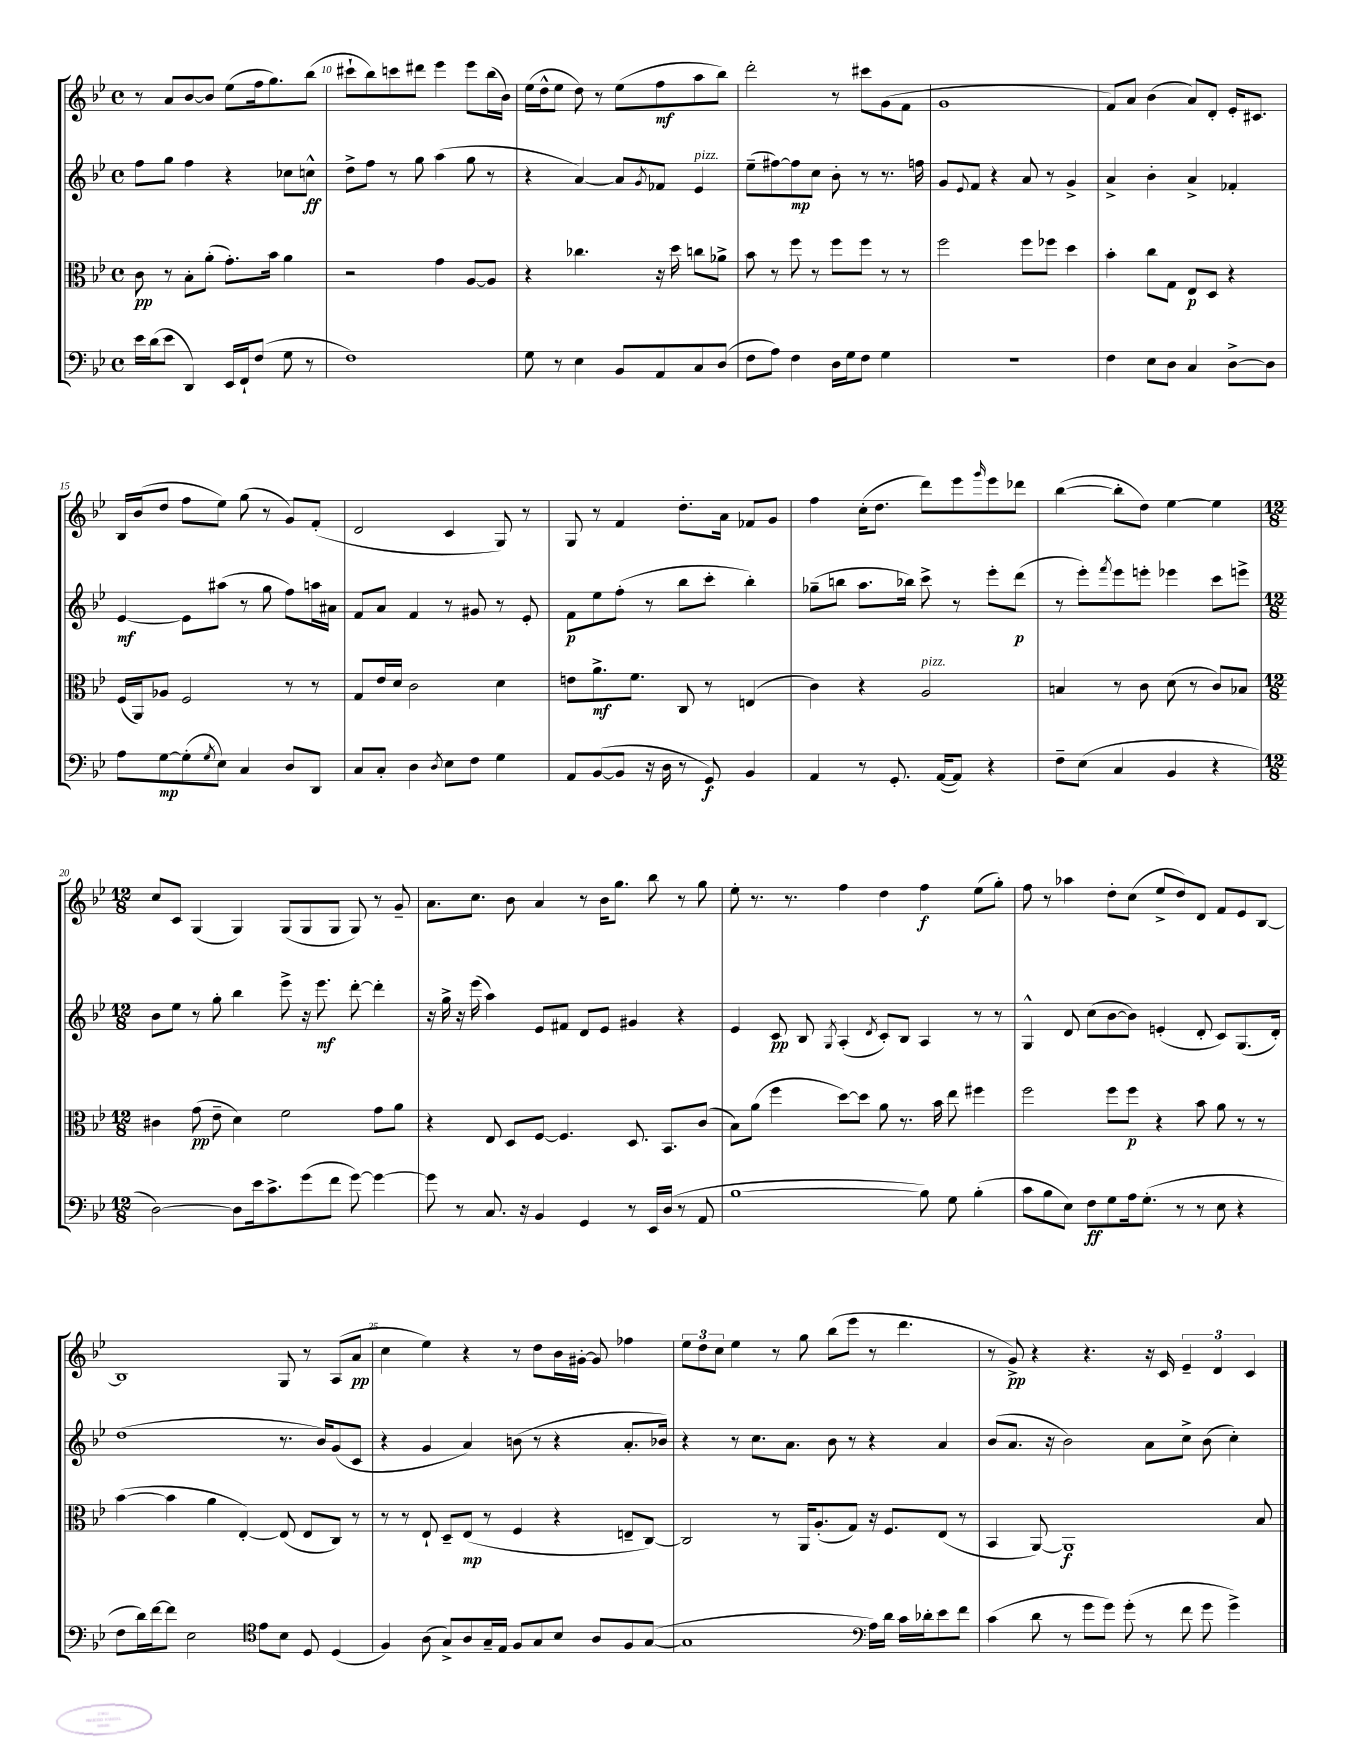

**kern	**dynam	**kern	**dynam	**kern	**dynam	**kern	**dynam
*part4	*part4	*part3	*part3	*part2	*part2	*part1	*part1
*staff4	*staff4	*staff3	*staff3	*staff2	*staff2	*staff1	*staff1
*clefF4	*	*clefC3	*	*clefG2	*	*clefG2	*
*k[b-e-]	*	*k[b-e-]	*	*k[b-e-]	*	*k[b-e-]	*
*M4/4	*	*M4/4	*	*M4/4	*	*M4/4	*
*met(c)	*	*met(c)	*	*met(c)	*	*met(c)	*
=9	=9	=9	=9	=9	=9	=9	=9
16e-\LL	.	8c\	pp	8ff\L	.	8r	.
(16d\J	.	.	.	.	.	.	.
8e-\J	.	8r	.	8gg\J	.	8a/L	.
4DD/)	.	8B-'\L	.	4ff\	.	[8b-/	.
.	.	(8a'\J	.	.	.	8b-/J]	.
16EE-/LL	.	8.g'\L)	.	4r	.	(8ee-\L	.
16FF`/J	.	.	.	.	.	.	.
(8F/J	.	.	.	.	.	16ff\k	.
.	.	16b-\Jk	.	.	.	8.gg\)	.
8G\	.	4a\	.	8cc-X\L	.	.	.
8r	.	.	.	8ccn^^\J	ff	(8bb-\J	.
=10	=10	=10	=10	=10	=10	=10	=10
1F)	.	2r	.	8dd^\L	.	8ccc#X`\L	.
.	.	.	.	8ff\J	.	8bb-\)	.
.	.	.	.	8r	.	8cccn\	.
.	.	.	.	8gg\	.	8ddd#X\J	.
.	.	4g\	.	(4aa\	.	4eee-\	.
.	.	[8A/L	.	8gg\	.	8eee-\L	.
.	.	8A/J]	.	8r	.	(16bb-\L	.
.	.	.	.	.	.	16b-\JJ)	.
=11	=11	=11	=11	=11	=11	=11	=11
8G\	.	4r	.	4r	.	(16ee-\LL	.
.	.	.	.	.	.	16dd^^\J	.
8r	.	.	.	.	.	8ee-\J	.
4E-\	.	4.cc-X\	.	[4a/)	.	8dd\)	.
.	.	.	.	.	.	8r	.
8BB-/L	.	.	.	8a/L]	.	(8ee-\L	.
.	.	.	.	8qg/	.	.	.
8AA/	.	16r	.	8f-X/J	.	8ff\	mf
.	.	16dd\	.	.	.	.	.
!	!	!	!	!LO:TX:a:i:t=pizz.	!	!	!
8C/	.	8ccn\L	.	4e-/	.	8aa\	.
(8D/J	.	8a-X^\J	.	.	.	8bb-\J)	.
=12	=12	=12	=12	=12	=12	=12	=12
8F\L	.	8b-\	.	(8ee-~\L	.	2ddd'\	.
8A\J)	.	8r	.	[8ff#X\)	.	.	.
4F\	.	8ff\	.	8ff#\]	mp	.	.
.	.	8r	.	8cc\J	.	.	.
16D\LL	.	8ff\L	.	8b-'\	.	8r	.
16G\J	.	.	.	.	.	.	.
8F\J	.	8ff\J	.	8r	.	8ccc#X\L	.
4G\	.	8r	.	8.r	.	(8g\	.
.	.	8r	.	.	.	8f\J	.
.	.	.	.	16ffn\	.	.	.
=13	=13	=13	=13	=13	=13	=13	=13
1r	.	2ff\	.	8g/L	.	1g	.
.	.	.	.	8qqe-/	.	.	.
.	.	.	.	8f/J	.	.	.
.	.	.	.	4r	.	.	.
.	.	8ff\L	.	8a/	.	.	.
.	.	8ff-X\J	.	8r	.	.	.
.	.	4dd\	.	4g^/	.	.	.
=14	=14	=14	=14	=14	=14	=14	=14
4F\	.	4b-'\	.	4a^/	.	8f/L)	.
.	.	.	.	.	.	8a/J	.
8E-\L	.	8cc\L	.	4b-'\	.	(4b-\	.
8D\J	.	8G\J	.	.	.	.	.
4C/	.	8E-/L	p	4a^/	.	8a/L)	.
.	.	8D/J	.	.	.	8d'/J	.
[8D^\L	.	4r	.	4f-X'/	.	16e-'/KL	.
.	.	.	.	.	.	8.c#X/J	.
8D\J]	.	.	.	.	.	.	.
!!LO:LB:g=z
=15	=15	=15	=15	=15	=15	=15	=15
8A\L	.	(16F/LL	.	[4e-/	mf	16B-/LL	.
.	.	16AA/J)	.	.	.	(16b-/J	.
[8G\	mp	8A-X/J	.	.	.	8dd/J	.
(8G'\]	.	2F/	.	8e-\L]	.	8ff\L	.
8qG/	.	.	.	.	.	.	.
8E-\J)	.	.	.	(8aa#X\J	.	8ee-\J)	.
4C/	.	.	.	8r	.	(8gg\	.
.	.	.	.	8gg\	.	8r	.
8D/L	.	8r	.	8ff\L)	.	8g/L)	.
8DD/J	.	8r	.	16aan\L	.	(8f'/J	.
.	.	.	.	16a#X\JJ	.	.	.
=16	=16	=16	=16	=16	=16	=16	=16
8C/L	.	8G/L	.	8f/L	.	2d/	.
8C'/J	.	16e-/L	.	8a/J	.	.	.
.	.	16d/JJ	.	.	.	.	.
4D\	.	2c\	.	4f/	.	.	.
8qD/	.	.	.	.	.	.	.
8E-\L	.	.	.	8r	.	4c/	.
8F\J	.	.	.	8g#X/	.	.	.
4G\	.	4d\	.	8r	.	8G/)	.
.	.	.	.	8e-'/	.	8r	.
=17	=17	=17	=17	=17	=17	=17	=17
8AA/L	.	8en\L	.	8f\L	p	8G/	.
([8BB-/	.	8.a^\	mf	8ee-\	.	8r	.
8BB-/J]	.	.	.	(8ff'\J	.	4f/	.
.	.	8.f\J	.	.	.	.	.
16r	.	.	.	8r	.	.	.
16D\	.	.	.	.	.	.	.
8r	.	8C/	.	8bb-\L	.	8.dd'\L	.
8GG/)	f	8r	.	8ccc'\J	.	.	.
.	.	.	.	.	.	16a\Jk	.
4BB-/	.	(4En/	.	4bb-'\)	.	8f-X/L	.
.	.	.	.	.	.	8g/J	.
=18	=18	=18	=18	=18	=18	=18	=18
4AA/	.	4c\)	.	(8gg-X~\L	.	4ff\	.
.	.	.	.	8bbn\J	.	.	.
8r	.	4r	.	8.aa\L	.	(16cc'\KL	.
.	.	.	.	.	.	8.dd\J	.
8.GG'/	.	.	.	.	.	.	.
.	.	.	.	16bb-X\Jk)	.	.	.
!	!	!LO:TX:a:i:t=pizz.	!	!	!	!	!
.	.	2A/	.	8ccc^\	.	8ddd\L)	.
([16AA/KL	.	.	.	.	.	.	.
8AA/J])	.	.	.	8r	.	8eee-\	.
.	.	.	.	.	.	16qqggg/	.
4r	.	.	.	8eee-'\L	.	8eee-\	.
.	.	.	.	(8ddd\J	p	8ddd-X\J	.
=19	=19	=19	=19	=19	=19	=19	=19
8F~\L	.	4Bn/	.	8r	.	([4bb-\	.
(8E-\J	.	.	.	8eee-'\L)	.	.	.
.	.	.	.	8qfff/	.	.	.
4C/	.	8r	.	8eee-\	.	8bb-'\L]	.
.	.	8c\	.	8eeen'\J	.	8dd\J)	.
4BB-/	.	(8d\	.	4eee-X\	.	[4ee-\	.
.	.	8r	.	.	.	.	.
4r	.	8c/L)	.	8ccc\L	.	4ee-\]	.
.	.	8B-X/J	.	8eeen^\J	.	.	.
!!LO:LB:g=z
=20	=20	=20	=20	=20	=20	=20	=20
*M12/8	*	*M12/8	*	*M12/8	*	*M12/8	*
[2D\)	.	4c#X\	.	8b-\L	.	8cc/L	.
.	.	.	.	8ee-\J	.	8c/J	.
.	.	(8g\	pp	8r	.	(4G/	.
.	.	8e-~\	.	8gg'\	.	.	.
8D\L]	.	4d\)	.	4bb-\	.	4G/)	.
16e-\k	.	.	.	.	.	.	.
8.c^\	.	.	.	.	.	.	.
.	.	2f\	.	8eee-^\	.	(8G/L	.
(8g\	.	.	.	16r	.	8G/	.
.	.	.	.	8.eee-\	mf	.	.
8f\J	.	.	.	.	.	8G/J	.
[8g\)	.	.	.	[8ddd'\	.	8G/)	.
4g\_	.	8g\L	.	4ddd'\]	.	8r	.
.	.	8a\J	.	.	.	8g~/	.
=21	=21	=21	=21	=21	=21	=21	=21
8g\]	.	4r	.	16r	.	8.a\L	.
.	.	.	.	16gg^\	.	.	.
8r	.	.	.	16r	.	.	.
.	.	.	.	(16eee-\	.	8.cc\J	.
8.C/	.	8E-/	.	4aa\)	.	.	.
.	.	8D/L	.	.	.	8b-\	.
16r	.	.	.	.	.	.	.
4BB-/	.	[8F/J	.	8e-/L	.	4a/	.
.	.	4.F/]	.	8f#X/J	.	.	.
4GG/	.	.	.	8d/L	.	8r	.
.	.	.	.	8e-/J	.	16b-\KL	.
.	.	.	.	.	.	8.gg\J	.
8r	.	8.D/	.	4g#X/	.	.	.
16EE-/LL	.	.	.	.	.	8bb-\	.
(16D/JJ	.	8.BB-/L	.	.	.	.	.
8r	.	.	.	4r	.	8r	.
8AA/	.	(8c/J	.	.	.	8gg\	.
=22	=22	=22	=22	=22	=22	=22	=22
[1B-	.	8B-\L)	.	4e-/	.	8ee-'\	.
.	.	(8a\J	.	.	.	8.r	.
.	.	4ff\	.	8c/	pp	.	.
.	.	.	.	.	.	8.r	.
.	.	.	.	8B-/	.	.	.
.	.	.	.	8qG/	.	.	.
.	.	[8dd\L)	.	(4A'/	.	4ff\	.
.	.	8dd\J]	.	.	.	.	.
.	.	.	.	8qd/	.	.	.
.	.	8a\	.	8c'/L)	.	4dd\	.
.	.	8.r	.	8B-/J	.	.	.
8B-\])	.	.	.	4A/	.	4ff\	f
.	.	16b-\	.	.	.	.	.
8G\	.	8ee-\	.	.	.	.	.
(4B-'\	.	4ff#X\	.	8r	.	(8ee-\L	.
.	.	.	.	8r	.	8gg'\J)	.
=23	=23	=23	=23	=23	=23	=23	=23
8c\L	.	2ff\	.	4G^^/	.	8ff\	.
8B-\	.	.	.	.	.	8r	.
8E-\J)	.	.	.	8d/	.	4aa-X\	.
8F\L	ff	.	.	(8cc\L	.	.	.
8G\	.	8ff\L	.	[8b-\	.	8dd'\L	.
16A\k	.	8ff\J	p	8b-\J])	.	(8cc\J	.
(8.G'\J	.	.	.	.	.	.	.
.	.	4r	.	(4en'/	.	8ee-^/L	.
8r	.	.	.	.	.	8dd/)	.
8r	.	8b-\	.	8d'/	.	8d/J	.
8E-\	.	8a\	.	8c/L)	.	8f/L	.
4r	.	8r	.	(8.G/	.	8e-/	.
.	.	8r	.	.	.	[8B-/J	.
.	.	.	.	16d'/Jk)	.	.	.
!!LO:LB:g=z
=24	=24	=24	=24	=24	=24	=24	=24
8F\L	.	([4b-\	.	(1dd	.	1B-]	.
16d\L)	.	.	.	.	.	.	.
[16f\J	.	.	.	.	.	.	.
8f\J]	.	4b-\]	.	.	.	.	.
2E-\	.	.	.	.	.	.	.
.	.	4a\	.	.	.	.	.
.	.	[4E-'/)	.	.	.	.	.
*clefC4	*	*	*	*	*	*	*
8e-\L	.	.	.	.	.	.	.
8B-\J	.	(8E-/]	.	8.r	.	8G/	.
8D/	.	8E-/L	.	.	.	8r	.
.	.	.	.	16b-/KL)	.	.	.
(4D/	.	8C/J)	.	(8g/	.	(8A/L	.
.	.	8r	.	8c/J	.	8a/J	pp
=25	=25	=25	=25	=25	=25	=25	=25
4F/)	.	8r	.	4r	.	4cc\	.
.	.	8r	.	.	.	.	.
(8A\	.	8E-`/	.	4g/	.	4ee-\)	.
8G^/L)	.	8D~/L	.	.	.	.	.
8A/	.	(8E-/J	mp	4a/)	.	4r	.
16G~/L	.	8r	.	.	.	.	.
16E-/JJ	.	.	.	.	.	.	.
8F/L	.	4F/	.	(8bn\	.	8r	.
8G/	.	.	.	8r	.	8dd\L	.
8B-/J	.	4r	.	4r	.	16b-\L	.
.	.	.	.	.	.	[16g#X'\JJ	.
8A/L	.	.	.	.	.	8g#/]	.
8F/	.	8En~/L	.	8.a'/L	.	4ff-X\	.
([8G/J	.	[8C/J)	.	.	.	.	.
.	.	.	.	16b-X/Jk)	.	.	.
=26	=26	=26	=26	=26	=26	=26	=26
1G]	.	2C/]	.	4r	.	12ee-\L	.
.	.	.	.	.	.	12dd\	.
.	.	.	.	.	.	12cc\J	.
.	.	.	.	8r	.	4ee-\	.
.	.	.	.	8.cc\L	.	.	.
.	.	8r	.	.	.	8r	.
.	.	.	.	8.a\J	.	.	.
.	.	16AA/KL	.	.	.	8gg\	.
.	.	(8.A'/	.	.	.	.	.
.	.	.	.	8b-\	.	(8bb-\L	.
.	.	8G/J)	.	8r	.	8eee-\J	.
16A\LL)	.	16r	.	4r	.	8r	.
16d\JJ	.	8.F/L	.	.	.	.	.
16c\LL	.	.	.	.	.	4.ddd\	.
16d-X'\J	.	.	.	.	.	.	.
8e-\	.	(8E-/J	.	4a/	.	.	.
8f\J	.	8r	.	.	.	.	.
=27	=27	=27	=27	=27	=27	=27	=27
*clefF4	*	*	*	*	*	*	*
(4c\	.	4BB-/	.	(8b-/L	.	8r	.
.	.	.	.	8.a/J	.	8g^/)	pp
8d\	.	[8AA/)	.	.	.	4r	.
.	.	.	.	16r	.	.	.
8r	.	1AA]	f	2b-\)	.	.	.
8g\L	.	.	.	.	.	4.r	.
8g\J)	.	.	.	.	.	.	.
(8g'\	.	.	.	.	.	.	.
8r	.	.	.	8a\L	.	16r	.
.	.	.	.	.	.	16c/	.
8f\	.	.	.	8cc^\J	.	6e-~/	.
8g\	.	.	.	(8b-\	.	.	.
.	.	.	.	.	.	6d/	.
4g^\)	.	.	.	4cc'\)	.	.	.
.	.	.	.	.	.	6c/	.
.	.	8B-/	.	.	.	.	.
==	==	==	==	==	==	==	==
*-	*-	*-	*-	*-	*-	*-	*-
